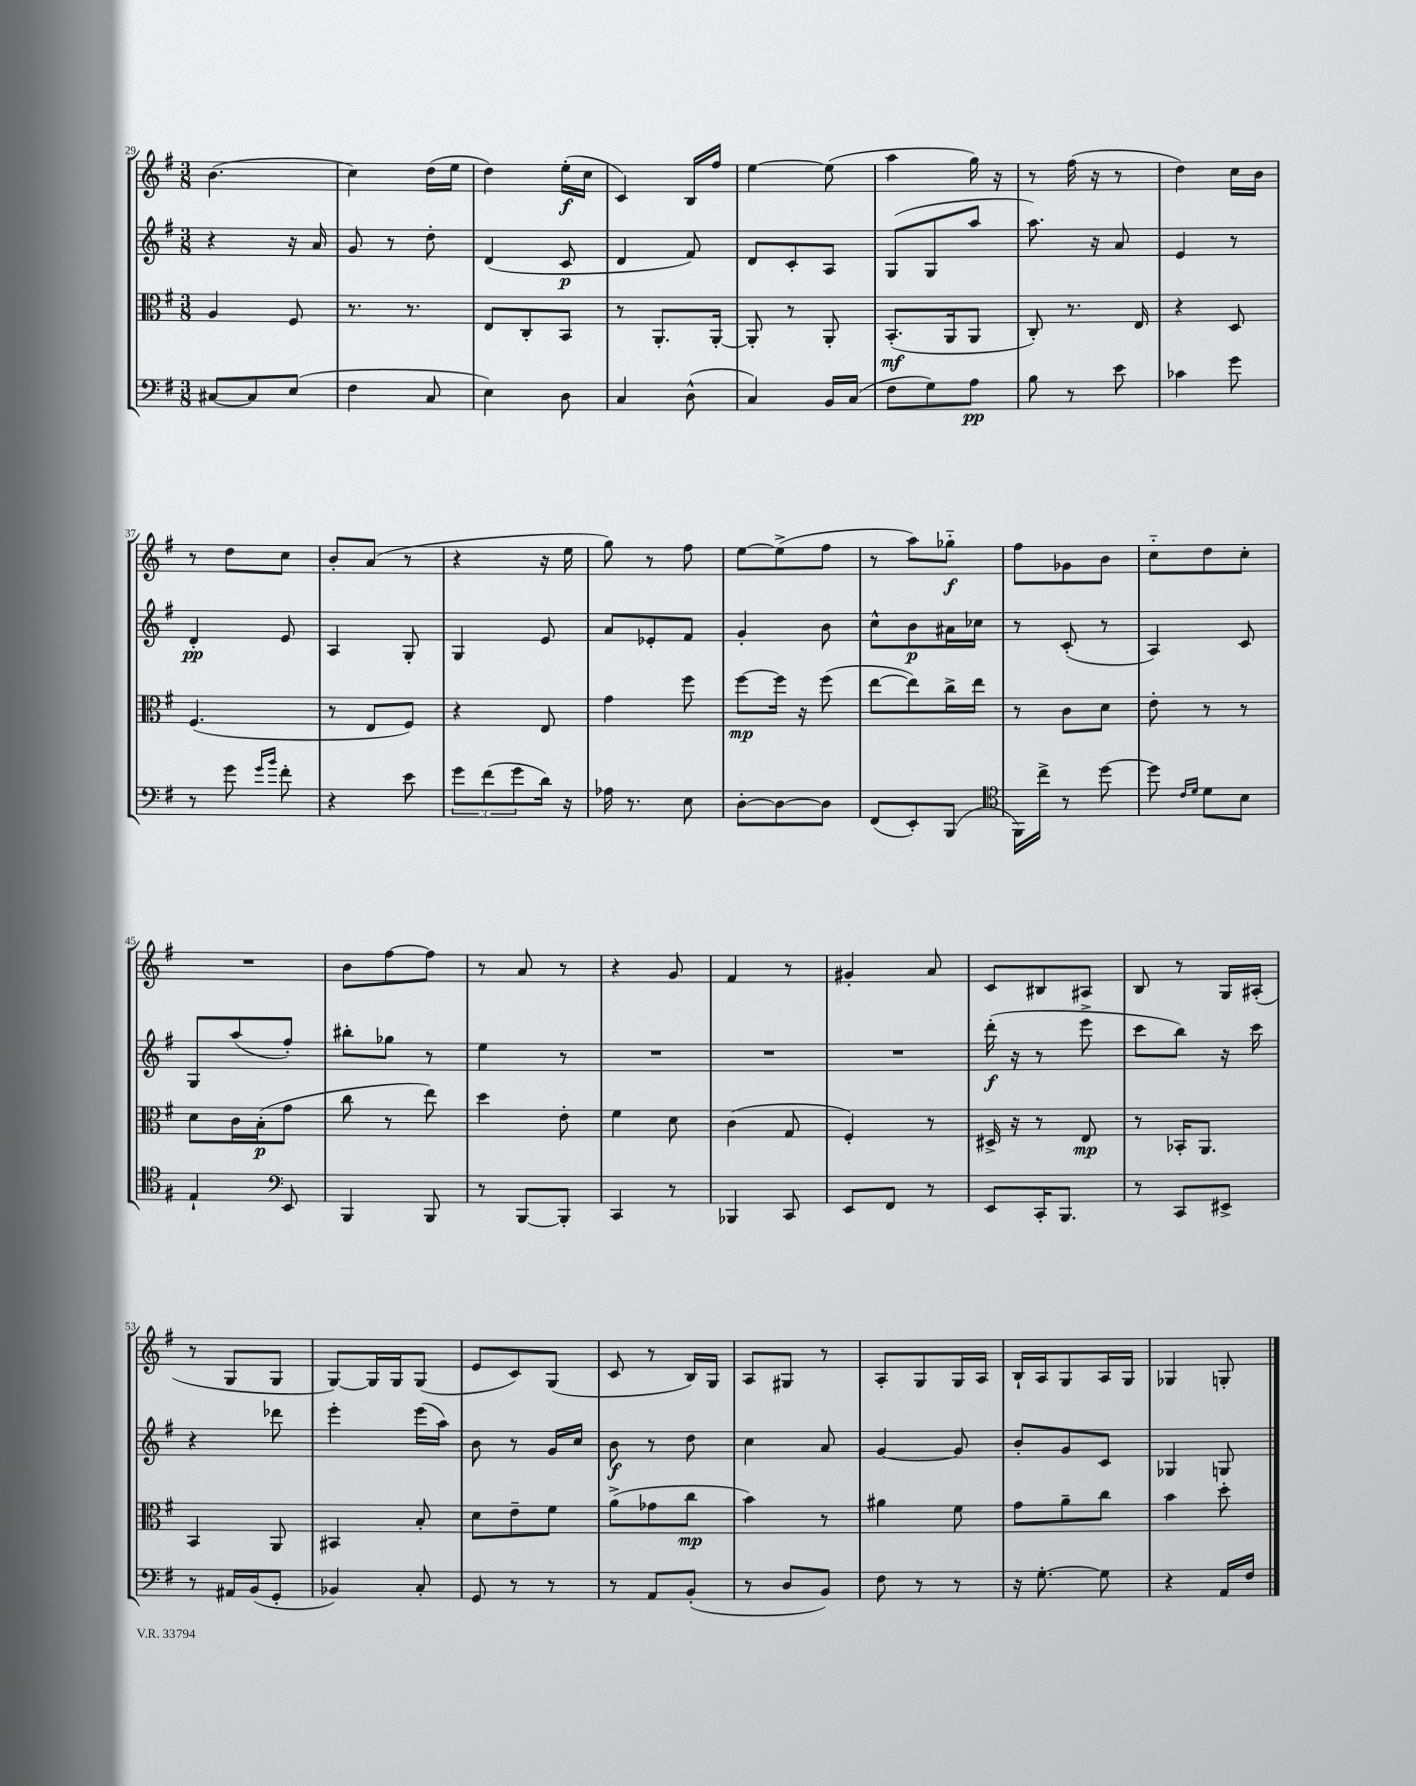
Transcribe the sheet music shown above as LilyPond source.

<<
\new StaffGroup <<
\new Staff = "s0" {
    \clef treble \key g \major \numericTimeSignature \time 3/8
    b'4.( |
    c''4) d''16( e''16 |
    d''4) e''16-.\f( c''16 |
    c'4) b16 fis''16 |
    e''4~ e''8( |
    a''4 g''16) r16 |
    r8 fis''16( r16 r8 |
    d''4) c''16 b'16 |
    r8 d''8 c''8 |
    b'8-. a'8( r8 |
    r4 r16 e''16 |
    g''8) r8 fis''8 |
    e''8~ e''8->( fis''8 |
    r8 a''8) ges''8-_\f |
    fis''8 ges'8 b'8 |
    c''8-_ d''8 c''8-. |
    R4. |
    b'8 fis''8~ fis''8 |
    r8 a'8 r8 |
    r4 g'8 |
    fis'4 r8 |
    gis'4-. a'8 |
    c'8 bis8 ais8 |
    b8 r8 g16 ais16-.( |
    r8 g8 g8 |
    g8~) g16 g16 g8( |
    e'8 c'8) g8( |
    c'8 r8 b16) g16 |
    a8 gis8 r8 |
    a8-. g8 g16 a16 |
    b16-! a16 g8 a16 g16 |
    ges4 g8-. \bar "|." |
}
\new Staff = "s1" {
    \clef treble \key g \major \numericTimeSignature \time 3/8
    r4 r16 a'16 |
    g'8 r8 d''8-. |
    d'4( c'8\p |
    d'4 fis'8) |
    d'8 c'8-. a8 |
    g8( g8 a''8 |
    a''8.) r16 a'8 |
    e'4 r8 |
    d'4-.\pp e'8 |
    a4 g8-. |
    g4 e'8 |
    a'8 ees'8-. fis'8 |
    g'4-. b'8 |
    c''8-^ b'8\p ais'16 ces''16 |
    r8 c'8-.( r8 |
    a4) c'8 |
    g8 a''8( fis''8-.) |
    bis''8-. ges''8 r8 |
    e''4 r8 |
    R4. |
    R4. |
    R4. |
    d'''16-.\f( r16 r8 e'''8-> |
    c'''8 b''8) r16 c'''16 |
    r4 des'''8 |
    e'''4-. e'''16( a''16) |
    b'8 r8 g'16 c''16 |
    b'8\f r8 d''8 |
    c''4 a'8 |
    g'4~ g'8 |
    b'8-. g'8 c'8 |
    ges4 g8 \bar "|." |
}
\new Staff = "s2" {
    \clef alto \key g \major \numericTimeSignature \time 3/8
    a4 fis8 |
    r8. r8. |
    e8 c8-. b,8 |
    r8 a,8.-. a,16~-. |
    a,8-. r8 a,8-. |
    b,8.-.\mf( a,16 a,8 |
    c8-.) r8. e16 |
    r4 d8 |
    fis4.( |
    r8 e8 fis8) |
    r4 e8 |
    g'4 fis''8 |
    fis''8~\mp fis''16 r16 fis''8( |
    e''8~ e''8) c''16-> e''16 |
    r8 c'8 d'8 |
    e'8-. r8 r8 |
    d'8 c'16 b16-.\p( g'8 |
    c''8 r8 e''8) |
    d''4 e'8-. |
    fis'4 d'8 |
    c'4( g8 |
    fis4-.) r8 |
    dis16-> r16 r8 e8\mp |
    r8 bes,16-. a,8. |
    b,4 a,8 |
    bis,4 b8-. |
    d'8 e'8-- fis'8 |
    a'8->( ges'8 c''8\mp |
    b'4) r8 |
    ais'4 fis'8 |
    g'8 a'8-- c''8 |
    b'4 d''8-. \bar "|." |
}
\new Staff = "s3" {
    \clef bass \key g \major \numericTimeSignature \time 3/8
    cis8~ cis8 e8( |
    fis4 c8 |
    e4) d8 |
    c4 d8-^( |
    c4) b,16 c16( |
    fis8 g8) a8\pp |
    b8 r8 e'8 |
    ces'4 g'8 |
    r8 g'8 \grace { g'16 b'16 } fis'8-. |
    r4 e'8 |
    \tuplet 3/2 { g'8 fis'8( g'8 } d'16) r16 |
    aes16 r8. e8 |
    d8~-. d8~ d8 |
    fis,8( e,8-.) b,,8( |
    \clef tenor fis,16) c''16-> r8 d''8~ |
    d''8 \grace { c'16 d'16 } d'8 b8 |
    e4-! \clef bass e,8 |
    b,,4 b,,8 |
    r8 b,,8~ b,,8-. |
    c,4 r8 |
    bes,,4 c,8 |
    e,8 fis,8 r8 |
    e,8 c,16-. b,,8. |
    r8 c,8 eis,8-> |
    r8 ais,16 b,16( g,8-. |
    bes,4) c8-. |
    g,8 r8 r8 |
    r8 a,8 b,8-.( |
    r8 d8 b,8) |
    fis8 r8 r8 |
    r16 g8.~-. g8 |
    r4 a,16 fis16 \bar "|." |
}
>>
>>
\layout { \context { \Score currentBarNumber = #29 } }
